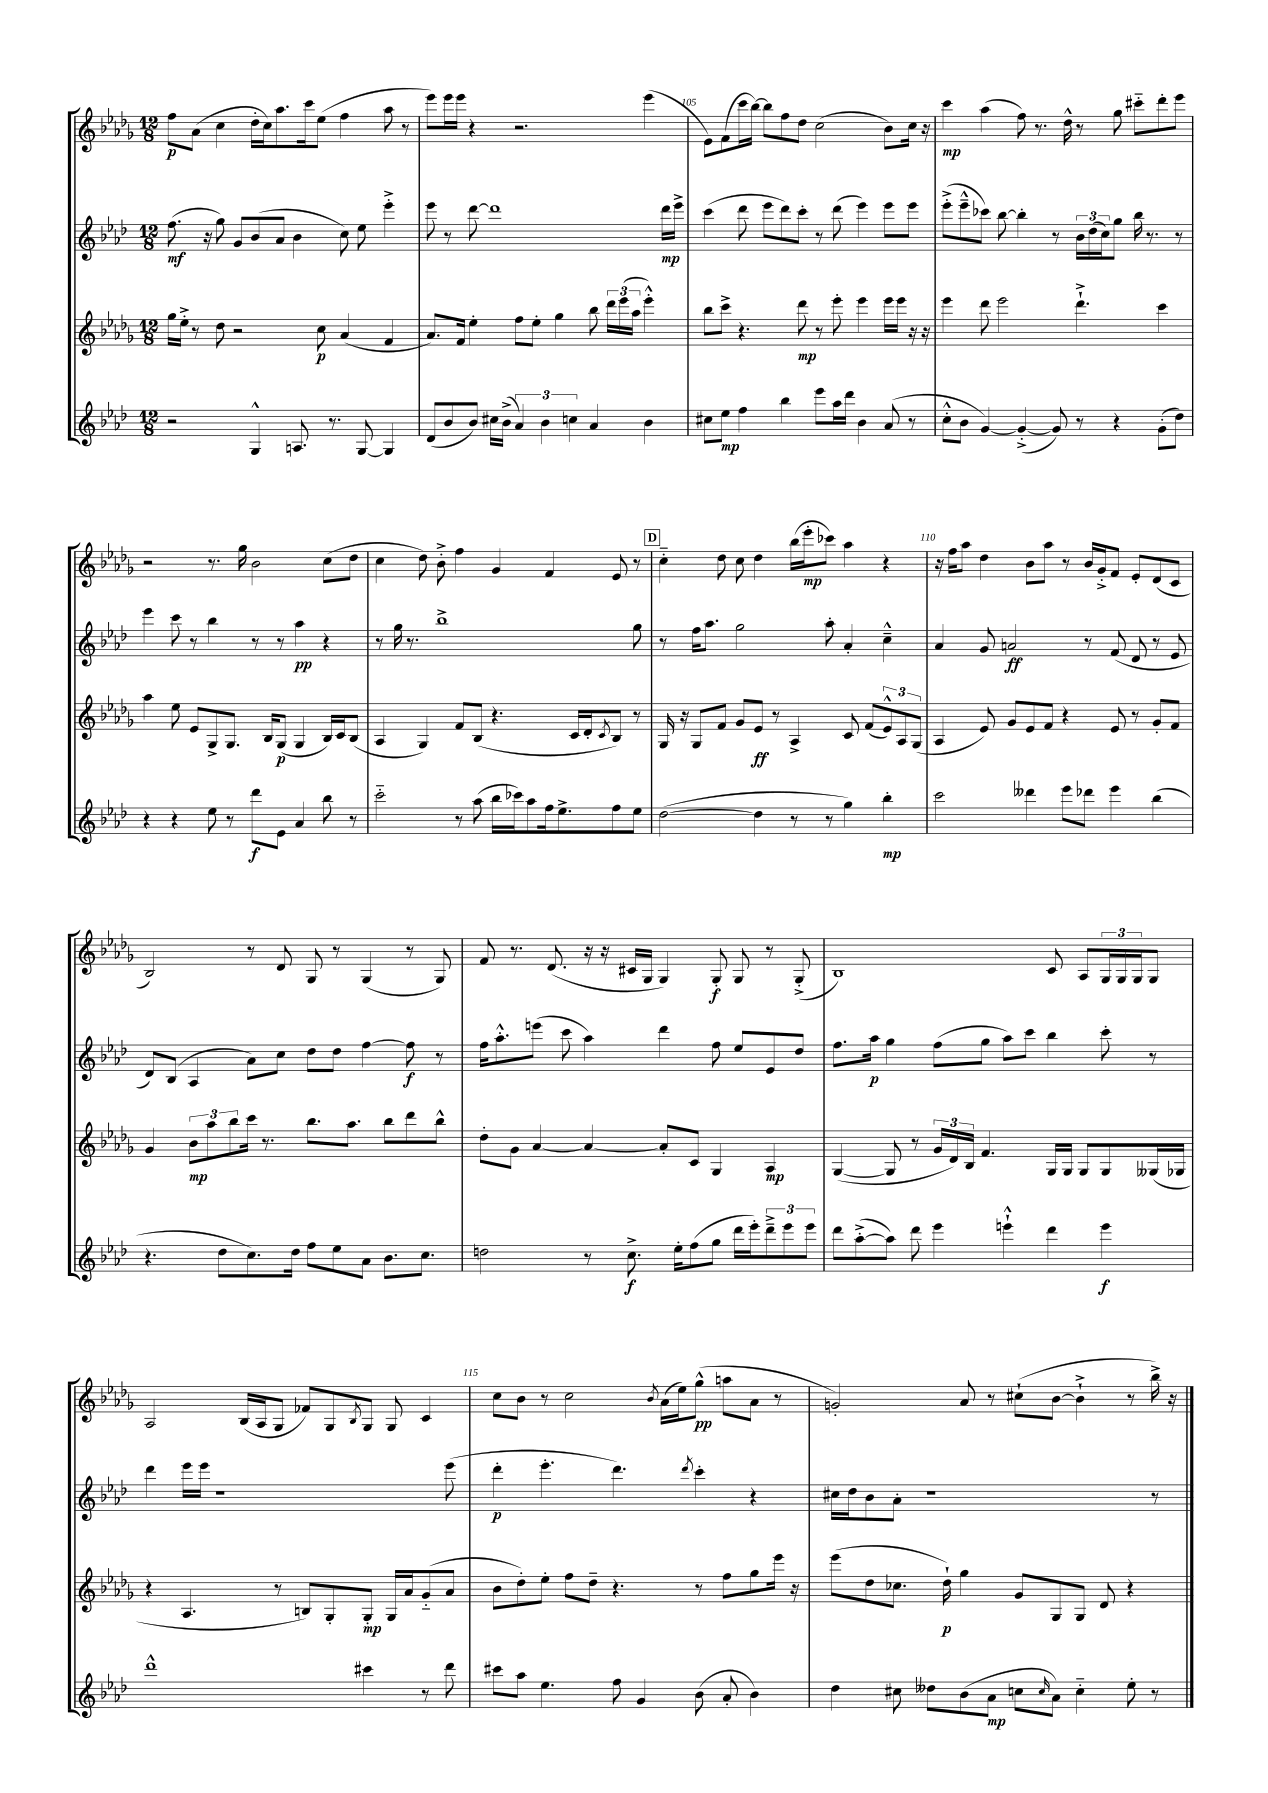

**kern	**dynam	**kern	**dynam	**kern	**dynam	**kern	**dynam
*part4	*part4	*part3	*part3	*part2	*part2	*part1	*part1
*staff4	*staff4	*staff3	*staff3	*staff2	*staff2	*staff1	*staff1
*clefG2	*	*clefG2	*	*clefG2	*	*clefG2	*
*k[b-e-a-d-]	*	*k[b-e-a-d-g-]	*	*k[b-e-a-d-]	*	*k[b-e-a-d-g-]	*
*M12/8	*	*M12/8	*	*M12/8	*	*M12/8	*
=103	=103	=103	=103	=103	=103	=103	=103
2r	.	16gg-\LL	.	(8.ff\	mf	8ff\L	p
.	.	16ee-'^\JJ	.	.	.	.	.
.	.	8r	.	.	.	(8a-\J	.
.	.	.	.	16r	.	.	.
.	.	8dd-\	.	8gg\)	.	4cc\	.
.	.	2r	.	8g/L	.	.	.
4G^^/	.	.	.	(8b-/	.	16dd-'\LL	.
.	.	.	.	.	.	16cc\J)	.
.	.	.	.	8a-/J	.	8.aa-\	.
8.An/	.	.	.	4b-\	.	.	.
.	.	.	.	.	.	16ccc\k	.
.	.	8cc\	p	.	.	(8ee-\J	.
8.r	.	.	.	.	.	.	.
.	.	(4a-/	.	8cc\)	.	4ff\	.
[8G/	.	.	.	8ee-\	.	.	.
4G/]	.	4f/	.	4eee-'^\	.	8aa-\	.
.	.	.	.	.	.	8r	.
=104	=104	=104	=104	=104	=104	=104	=104
(8d-/L	.	8.a-/L)	.	8eee-\	.	8eee-\L)	.
8b-/	.	.	.	8r	.	16eee-\L	.
.	.	16f/Jk	.	.	.	16eee-\JJ	.
8b-/J)	.	4ee-'\	.	[8ddd-\	.	4r	.
16cc#X\LL	.	.	.	1ddd-]	.	.	.
(16b-^\JJ	.	.	.	.	.	.	.
6a-/)	.	8ff\L	.	.	.	2.r	.
.	.	8ee-'\J	.	.	.	.	.
6b-\	.	.	.	.	.	.	.
.	.	4gg-\	.	.	.	.	.
6ccn\	.	.	.	.	.	.	.
4a-/	.	8bb-\	.	.	.	.	.
.	.	24ddd-\LL	.	.	.	.	.
.	.	(24eee-\	.	.	.	.	.
.	.	24aa-\JJ	.	.	.	.	.
4b-\	.	4eee-'^^\)	.	.	.	(4eee-\	.
.	.	.	.	16ddd-\LL	mp	.	.
.	.	.	.	16eee-^\JJ	.	.	.
=105	=105	=105	=105	=105	=105	=105	=105
8cc#X\L	.	8bb-\L	.	(4ccc\	.	8e-\L)	.
8ee-\J	mp	8ccc^\J	.	.	.	(8f\	.
4ff\	.	4.r	.	8ddd-\	.	16ccc\L	.
.	.	.	.	.	.	[16bb-\JJ)	.
.	.	.	.	8eee-\L	.	8bb-\L]	.
4bb-\	.	.	.	8ddd-\)	.	8ff\	.
.	.	8ddd-\	mp	8ccc'\J	.	8dd-\J	.
8eee-\L	.	8r	.	8r	.	(2cc\	.
16aa-\L	.	8eee-'\	.	(8ddd-\	.	.	.
16ddd-\JJ	.	.	.	.	.	.	.
4b-\	.	4eee-\	.	4eee-\)	.	.	.
(8a-/	.	16eee-\LL	.	8eee-\L	.	8b-\L)	.
.	.	16eee-\JJ	.	.	.	.	.
8r	.	16r	.	8eee-\J	.	16cc\Jk	.
.	.	16r	.	.	.	16r	.
=106	=106	=106	=106	=106	=106	=106	=106
8cc'^^\L	.	4eee-\	.	(8eee-'^\L	.	4ccc\	mp
8b-\J	.	.	.	8eee-~^^\	.	.	.
[4g/)	.	8ddd-\	.	8ccc-X\J)	.	(4aa-\	.
.	.	2eee-\	.	[8bb-\	.	.	.
(4g'^/_	.	.	.	4bb-'\]	.	8ff\)	.
.	.	.	.	.	.	8.r	.
8g/])	.	.	.	8r	.	.	.
.	.	.	.	.	.	16dd-^^\	.
8r	.	4.ddd-`^\	.	24b-\LL	.	8r	.
.	.	.	.	(24dd-\	.	.	.
.	.	.	.	24cc\J)	.	.	.
4r	.	.	.	8gg\J	.	8gg-\	.
.	.	.	.	16bb-\	.	8ccc#X\L	.
.	.	.	.	8.r	.	.	.
(8g'\L	.	4ccc\	.	.	.	8ddd-'\	.
8dd-\J)	.	.	.	8r	.	8eee-\J	.
!!LO:LB:g=z
=107	=107	=107	=107	=107	=107	=107	=107
4r	.	4aa-\	.	4eee-\	.	2r	.
4r	.	8ee-\	.	8ccc\	.	.	.
.	.	8e-/L	.	8r	.	.	.
8ee-\	.	8G-^/	.	4bb-\	.	8.r	.
8r	.	8.G-/J	.	.	.	.	.
.	.	.	.	.	.	16gg-\	.
8ddd-\L	f	.	.	8r	.	2b-\	.
.	.	16B-/KL	.	.	.	.	.
8e-\J	.	(8G-/J	p	8r	.	.	.
4a-/	.	4G-/	.	4aa-\	pp	.	.
8bb-\	.	16B-/LL)	.	4r	.	(8cc\L	.
.	.	16c/J	.	.	.	.	.
8r	.	(8B-/J	.	.	.	8dd-\J	.
=108	=108	=108	=108	=108	=108	=108	=108
2ccc\	.	4A-/	.	8r	.	4cc\	.
.	.	.	.	16gg\	.	.	.
.	.	.	.	8.r	.	.	.
.	.	4G-/)	.	.	.	8dd-\)	.
.	.	.	.	1bb-^	.	8b-'^\	.
8r	.	8f/L	.	.	.	4ff\	.
(8aa-\	.	(8B-/J	.	.	.	.	.
16bb-\LL	.	4.r	.	.	.	4g-/	.
16ccc-X\J)	.	.	.	.	.	.	.
8aa-\	.	.	.	.	.	.	.
16ff\k	.	.	.	.	.	4f/	.
8.ee-^\	.	.	.	.	.	.	.
.	.	16c/LL	.	.	.	.	.
.	.	16d-'/J	.	.	.	.	.
.	.	8qc/	.	.	.	.	.
8ff\	.	8B-/J)	.	.	.	8e-/	.
8ee-\J	.	8r	.	8gg\	.	8r	.
!!LO:REH:place=s1:t=D
=109	=109	=109	=109	=109	=109	=109	=109
([2dd-\	.	16G-/	.	8r	.	4cc\	.
.	.	16r	.	.	.	.	.
.	.	8G-/L	.	16ff\KL	.	.	.
.	.	.	.	8.aa-\J	.	.	.
.	.	8f/J	.	.	.	8dd-\	.
.	.	8g-/L	.	2gg\	.	8cc\	.
4dd-\]	.	8e-/J	ff	.	.	4dd-\	.
.	.	8r	.	.	.	.	.
8r	.	4A-^/	.	.	.	(16bb-\LL	.
.	.	.	.	.	.	16eee-'\J	mp
8r	.	.	.	8aa-'\	.	8ccc-X\J)	.
4gg\)	.	8c/	.	4a-'/	.	4aa-\	.
.	.	(8f/L	.	.	.	.	.
4bb-'\	mp	12e-^^/)	.	4cc~^^\	.	4r	.
.	.	12A-/	.	.	.	.	.
.	.	(12G-/J	.	.	.	.	.
=110	=110	=110	=110	=110	=110	=110	=110
2ccc\	.	4A-/	.	4a-/	.	16r	.
.	.	.	.	.	.	16ff\KL	.
.	.	.	.	.	.	8aa-\J	.
.	.	8e-/)	.	8g/	.	4dd-\	.
.	.	8g-/L	.	2an/	ff	.	.
4ddd--X\	.	8e-/	.	.	.	8b-\L	.
.	.	8f/J	.	.	.	8aa-\J	.
8eee-\L	.	4r	.	.	.	8r	.
8ddd-X\J	.	.	.	8r	.	16b-/LL	.
.	.	.	.	.	.	16g-'^/J	.
4eee-\	.	8e-/	.	(8f/	.	8f/J	.
.	.	8r	.	8d-/	.	8e-'/L	.
(4bb-\	.	8g-'/L	.	8r	.	(8d-/	.
.	.	8f/J	.	8e-/	.	8c/J	.
!!LO:LB:g=z
=111	=111	=111	=111	=111	=111	=111	=111
4.r	.	4g-/	.	8d-/L)	.	2B-/)	.
.	.	.	.	(8B-/J	.	.	.
.	.	12b-\L	mp	4A-/	.	.	.
.	.	12aa-\	.	.	.	.	.
8dd-\L	.	.	.	.	.	.	.
.	.	12bb-\	.	.	.	.	.
8.cc\)	.	16ccc\Jk	.	8a-\L)	.	8r	.
.	.	8.r	.	.	.	.	.
.	.	.	.	8cc\J	.	8d-/	.
16dd-\Jk	.	.	.	.	.	.	.
8ff\L	.	8.bb-\L	.	8dd-\L	.	8G-/	.
8ee-\	.	.	.	8dd-\J	.	8r	.
.	.	8.aa-\J	.	.	.	.	.
8a-\J	.	.	.	[4ff\	.	(4G-/	.
8.b-\L	.	8bb-\L	.	.	.	.	.
.	.	8ddd-\	.	8ff\]	f	8r	.
8.cc\J	.	.	.	.	.	.	.
.	.	8bb-^^\J	.	8r	.	8G-/)	.
=112	=112	=112	=112	=112	=112	=112	=112
2ddn\	.	8dd-'\L	.	16ff\KL	.	8f/	.
.	.	.	.	8.aa-'^^\	.	.	.
.	.	8g-\J	.	.	.	8.r	.
.	.	[4a-/	.	(8eeen\J	.	.	.
.	.	.	.	.	.	(8.d-/	.
.	.	.	.	8ccc\	.	.	.
8r	.	4a-/_	.	4aa-\)	.	16r	.
.	.	.	.	.	.	16r	.
8.cc^\	f	.	.	.	.	16c#X/LL	.
.	.	.	.	.	.	16G-/JJ	.
.	.	8a-'/L]	.	4ddd-\	.	4G-/)	.
16ee-'\KL	.	.	.	.	.	.	.
(8ff\	.	8c/J	.	.	.	.	.
8gg\J	.	4G-/	.	8ff\	.	8G-'/	f
16ddd-\LL	.	.	.	8ee-/L	.	8G-/	.
16eee-'\J)	.	.	.	.	.	.	.
12ddd-~^\	.	4A-/	mp	8e-/	.	8r	.
12eee-\	.	.	.	.	.	.	.
.	.	.	.	8dd-/J	.	(8G-'^/	.
12eee-\J	.	.	.	.	.	.	.
=113	=113	=113	=113	=113	=113	=113	=113
8ddd-\L	.	([4G-/	.	8.ff\L	.	1B-)	.
([8aa-'^\	.	.	.	.	.	.	.
.	.	.	.	16aa-\Jk	p	.	.
8aa-\J])	.	8G-/]	.	4gg\	.	.	.
8ddd-\	.	8r	.	.	.	.	.
4eee-\	.	24g-/LL	.	(8ff\L	.	.	.
.	.	24d-/)	.	.	.	.	.
.	.	24B-/JJ	.	.	.	.	.
.	.	4.f/	.	8gg\J	.	.	.
4eeen`^^\	.	.	.	8aa-\L)	.	.	.
.	.	.	.	8ccc\J	.	.	.
4ddd-\	.	16G-/LL	.	4bb-\	.	8c/	.
.	.	16G-/JJ	.	.	.	.	.
.	.	8G-/L	.	.	.	8A-/L	.
4eee\	f	8G-/	.	8ccc'\	.	24G-/L	.
.	.	.	.	.	.	24G-/	.
.	.	.	.	.	.	24G-/J	.
.	.	(16G--X/L	.	8r	.	8G-/J	.
.	.	16G-X/JJ	.	.	.	.	.
!!LO:LB:g=z
=114	=114	=114	=114	=114	=114	=114	=114
1ddd-^^	.	4r	.	4ddd-\	.	2A-/	.
.	.	4.A-/	.	16eee-\LL	.	.	.
.	.	.	.	16eee-\JJ	.	.	.
.	.	.	.	1r	.	.	.
.	.	.	.	.	.	(16B-/LL	.
.	.	.	.	.	.	16A-/J	.
.	.	8r	.	.	.	8G-/J	.
.	.	8Bn/L)	.	.	.	8f-X/L)	.
.	.	8G-'/	.	.	.	8G-/	.
.	.	.	.	.	.	8qB-/	.
4ccc#X\	.	8G-'/J	mp	.	.	8G-/J	.
.	.	16G-/LL	.	.	.	8G-/	.
.	.	16a-/J	.	.	.	.	.
8r	.	(8g-/	.	.	.	4c/	.
8ddd-\	.	8a-/J	.	(8eee-\	.	.	.
=115	=115	=115	=115	=115	=115	=115	=115
8ccc#X\L	.	8b-\L	.	4ddd-'\	p	8cc\L	.
8aa-\J	.	8dd-'\)	.	.	.	8b-\J	.
4.ee-\	.	8ee-'\J	.	4.eee-'\	.	8r	.
.	.	8ff\L	.	.	.	2cc\	.
.	.	8dd-~\J	.	.	.	.	.
8ff\	.	4.r	.	4.ddd-\)	.	.	.
4g/	.	.	.	.	.	.	.
.	.	.	.	.	.	8qb-/	.
.	.	.	.	.	.	(16a-\LL	.
.	.	.	.	.	.	16ee-\J)	.
.	.	.	.	8qddd-/	.	.	.
(8b-\	.	8r	.	4ccc'\	.	(8gg-^^\J	pp
8a-'/	.	8ff\L	.	.	.	8aan\L	.
4b-\)	.	8gg-\	.	4r	.	8a-\J	.
.	.	16eee-\Jk	.	.	.	8r	.
.	.	16r	.	.	.	.	.
=116	=116	=116	=116	=116	=116	=116	=116
4dd-\	.	(8eee-\L	.	16cc#X\LL	.	2gn'/)	.
.	.	.	.	16dd-\J	.	.	.
.	.	8dd-\	.	8b-\	.	.	.
8cc#X\	.	8.cc-X\J	.	8a-'\J	.	.	.
8dd--X\L	.	.	.	1r	.	.	.
.	.	16dd-`\)	p	.	.	.	.
(8b-\	.	4gg-\	.	.	.	8a-/	.
8a-\J	mp	.	.	.	.	8r	.
8ccn\L	.	8g-/L	.	.	.	(8cc#X`\L	.
16qqcc/	.	.	.	.	.	.	.
8a-\J)	.	8G-/	.	.	.	[8b-\J	.
4cc\	.	8G-/J	.	.	.	4b-`^\]	.
.	.	8d-/	.	.	.	.	.
8ee-'\	.	4r	.	.	.	8r	.
8r	.	.	.	8r	.	16bb-^\)	.
.	.	.	.	.	.	16r	.
==	==	==	==	==	==	==	==
*-	*-	*-	*-	*-	*-	*-	*-
